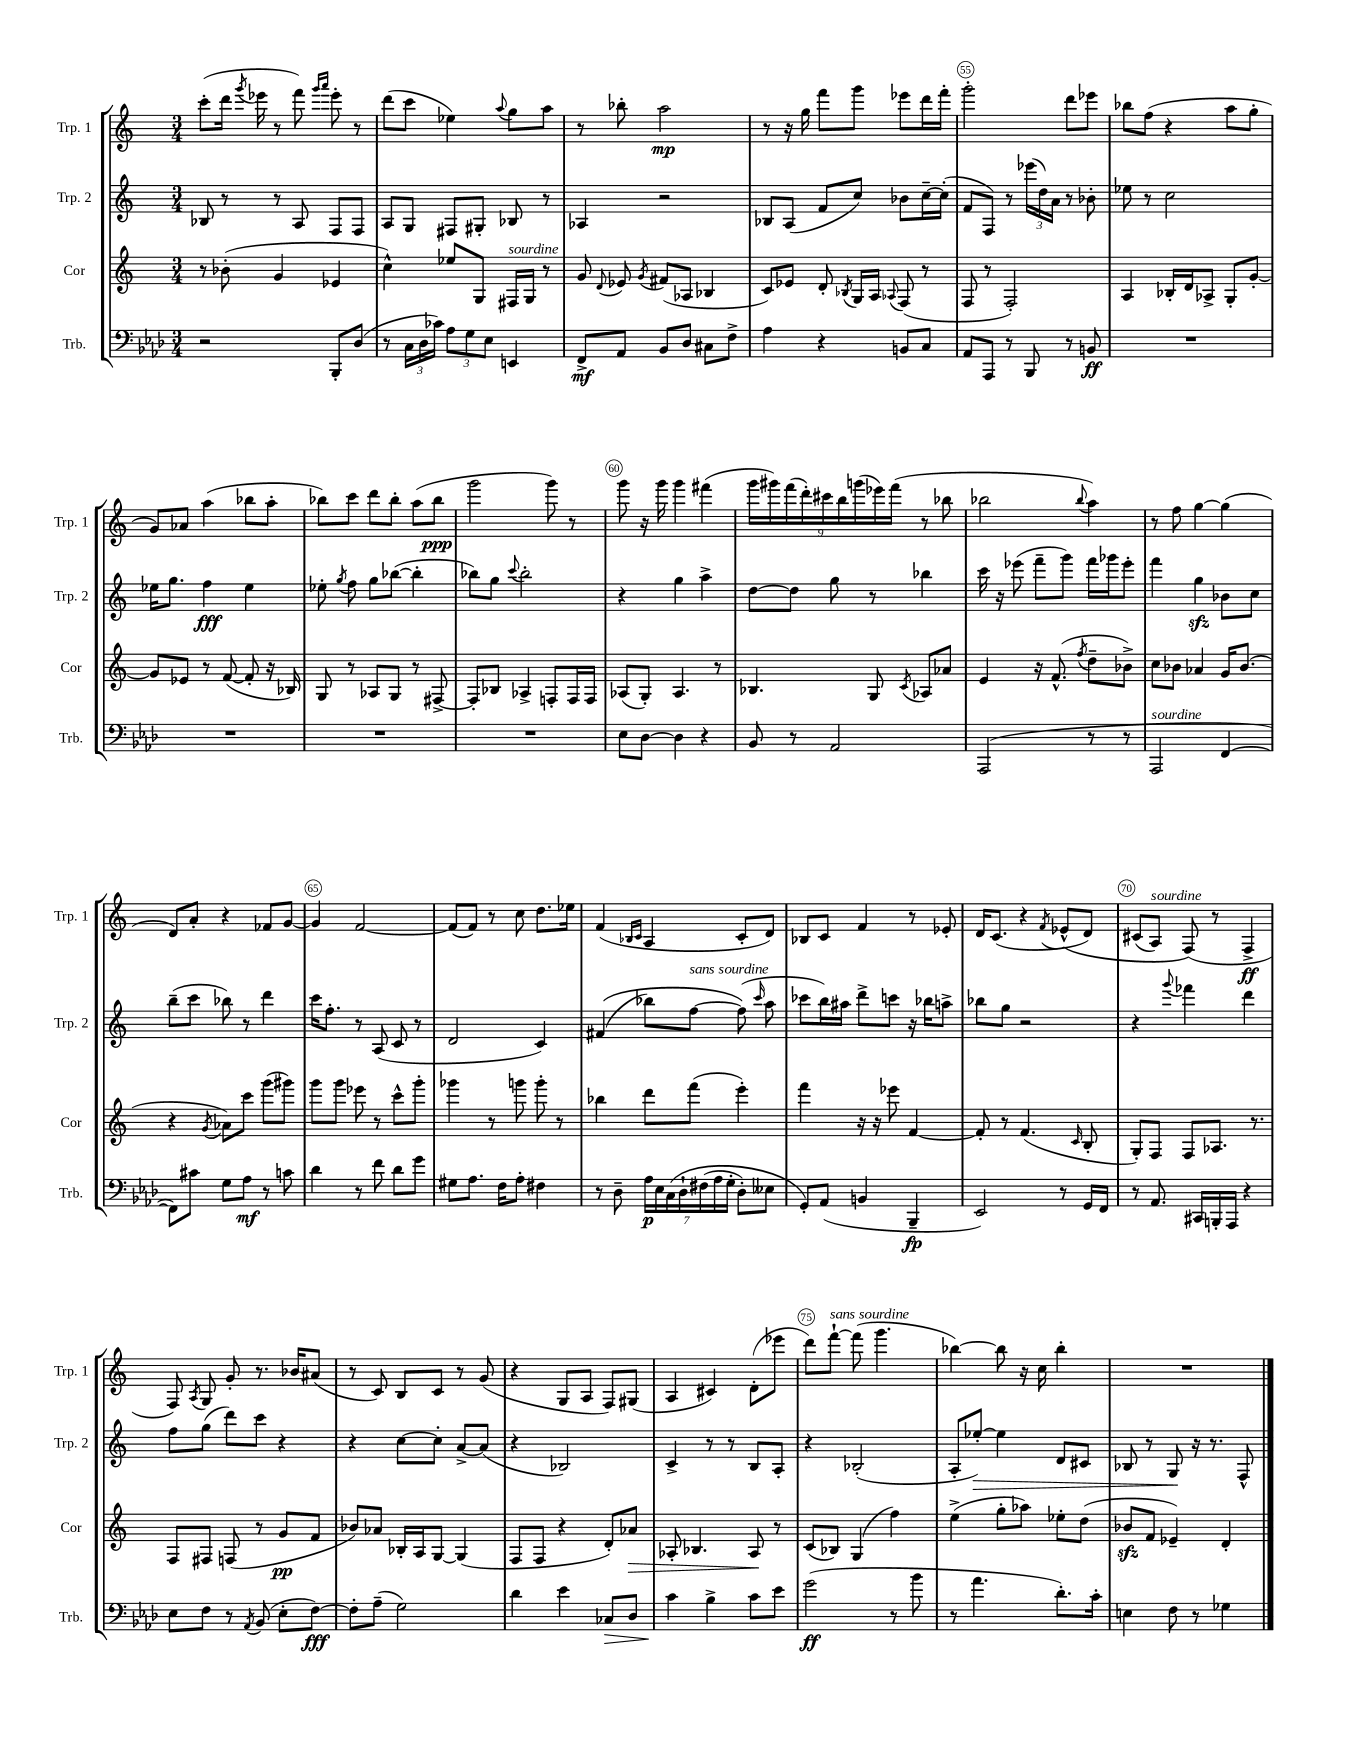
<<
\new StaffGroup <<
\new Staff = "s0" \with { instrumentName = "Trp. 1" shortInstrumentName = "Trp. 1" } {
    \clef treble \key c \major \numericTimeSignature \time 3/4
    \autoBeamOff c'''8[-.( d'''16] \acciaccatura { g'''8 } ees'''16 r8 f'''8) \grace { g'''16[ a'''16] } ees'''8-. r8 |
    d'''8[( c'''8] ees''4) \appoggiatura { a''8 } g''8[ a''8] |
    r8 bes''8-. a''2\mp |
    r8 r16 g''16 f'''8[ g'''8] ees'''8[ d'''16 f'''16]-. |
    g'''2-. d'''8[ ees'''8] |
    bes''8[ f''8]( r4 a''8[ g''8]-. |
    g'8[) aes'8] a''4( bes''8[ a''8]-. |
    bes''8[) c'''8] d'''8[ bes''8]-. a''8[( bes''8]\ppp |
    g'''2 g'''8) r8 |
    g'''8 r16 g'''16 g'''4 fis'''4( |
    \tuplet 9/8 { g'''16[ gis'''16) f'''16( d'''16-.) cis'''16 b''16 g'''16( ees'''16) f'''16]( } r8 bes''8 |
    bes''2 \appoggiatura { bes''8 } a''4) |
    r8 f''8 g''4~ g''4( |
    d'8[) a'8]-. r4 fes'8[ g'8]~ |
    g'4 f'2~ |
    f'8[( f'8]) r8 c''8 d''8.[ ees''16] |
    f'4( \grace { bes16[ c'16] } a4 c'8[-. d'8]) |
    bes8[ c'8] f'4 r8 ees'8-. |
    d'16[ c'8.]( r4 \acciaccatura { f'8 } ees'8[-^\( d'8]) |
    cis'8[( a8]^\markup { \italic "sourdine" }) f8(\) r8 f4->\ff |
    f8) \acciaccatura { a8 } g8 g'8-. r8. bes'16[ ais'8]( |
    r8 c'8) b8[ c'8] r8 g'8( |
    r4 g8[ a8] f8[) gis8]( |
    a4 cis'4) d'8[-.( ees'''8] |
    d'''8[) f'''8]~-!^\markup { \italic "sans sourdine" } f'''8( g'''4. |
    bes''4~) bes''8 r16 c''16 bes''4-. |
    R2. \bar "|." |
}
\new Staff = "s1" \with { instrumentName = "Trp. 2" shortInstrumentName = "Trp. 2" } {
    \clef treble \key c \major \numericTimeSignature \time 3/4
    \autoBeamOff bes8 r8 r8 a8 f8[ f8] |
    a8[ g8] fis8[ gis8]-. bes8 r8 |
    aes4 r2 |
    bes8[ a8]( f'8[ c''8]) bes'8[ c''16~-- c''16]-.( |
    f'8[ f8]) r8 \tuplet 3/2 { ees'''16[( d''16) a'16] } r8 bes'8-. |
    ees''8 r8 c''2 |
    ees''16[ g''8.] f''4\fff ees''4 |
    ees''8-. \acciaccatura { g''8 } f''8 g''8[ bes''8]~( bes''4-. |
    bes''8[) g''8] \appoggiatura { c'''8 } bes''2-. |
    r4 g''4 a''4-> |
    d''8[~ d''8] g''8 r8 bes''4 |
    c'''16 r16 ees'''8( f'''8[-- g'''8]) f'''16[ ges'''16 ees'''8]-. |
    f'''4 g''4\sfz bes'8[ c''8] |
    b''8[--( c'''8] bes''8) r8 d'''4 |
    c'''16[ f''8.]-. r8 a8( c'8 r8 |
    d'2 c'4) |
    fis'4(\( bes''8[) f''8]~^\markup { \italic "sans sourdine" } f''8(\) \grace { c'''16 } a''8 |
    ces'''8[ b''16) ais''16] d'''8[-> c'''8] r16 bes''16[ a''8]-> |
    bes''8[ g''8] r2 |
    r4 \appoggiatura { g'''8 } fes'''4 d'''4 |
    f''8[ g''8]( d'''8[) c'''8] r4 |
    r4 c''8[~ c''8]-. a'8[~-> a'8]( |
    r4 bes2) |
    c'4-> r8 r8 b8[ a8]-. |
    r4 bes2-.( |
    a8[-. ees''8]~-.\>) ees''4 d'8[ cis'8] |
    bes8 r8 g8\! r16 r8. f8-^ \bar "|." |
}
\new Staff = "s2" \with { instrumentName = "Cor" shortInstrumentName = "Cor" } {
    \clef treble \key c \major \numericTimeSignature \time 3/4
    \autoBeamOff r8 bes'8-.( g'4 ees'4 |
    c''4-^) ees''8[ g8] fis16[^\markup { \italic "sourdine" } g16] r8 |
    g'8 \appoggiatura { d'8 } ees'8 \acciaccatura { g'8 } fis'8[( aes8] bes4 |
    c'8[) ees'8] d'8-. \acciaccatura { bes8 } g16[ a16] \appoggiatura { aes8 } f8( r8 |
    f8 r8 f2-.) |
    a4 bes16[-. d'16 aes8]-> g8[-. g'8]~-. |
    g'8[ ees'8] r8 f'8~( f'8-. r16 bes16) |
    g8 r8 aes8[ g8] r8 fis8~-> |
    fis8[-. bes8] aes4-> f8[-. f16 f16] |
    aes8[( g8]-.) aes4. r8 |
    bes4. g8 \acciaccatura { c'8 } aes8[ aes'8] |
    e'4 r16 f'8.-^( \acciaccatura { f''8 } d''8[-- bes'8]->) |
    c''8[ bes'8] aes'4 g'16[ bes'8.]( |
    r4 \acciaccatura { g'8 } aes'8[) c'''8] g'''8[( gis'''8]) |
    g'''8[ g'''8] ees'''8 r8 c'''8[-^ g'''8]-. |
    ges'''4 r8 g'''8 g'''8-. r8 |
    bes''4 d'''8[ f'''8]( e'''4-.) |
    f'''4 r16 r16 ees'''8 f'4~ |
    f'8-. r8 f'4.( \grace { c'16 } b8-. |
    g8[-.) f8] f8[ aes8.] r8. |
    f8[ fis8] f8( r8 g'8[\pp f'8] |
    bes'8[) aes'8] bes16[-. a16 g8]~ g4( |
    f8[ f8] r4 d'8[-.) aes'8]\> |
    aes8-. bes4. aes8\! r8 |
    c'8[( bes8]) g4( f''4) |
    e''4->( g''8[-. aes''8]) ees''8[-. d''8]( |
    bes'8[\sfz f'8] ees'4--) d'4-. \bar "|." |
}
\new Staff = "s3" \with { instrumentName = "Trb." shortInstrumentName = "Trb." } {
    \clef bass \key aes \major \numericTimeSignature \time 3/4
    \autoBeamOff r2 bes,,8[-. des8]( |
    r8 \tuplet 3/2 { c16[ des16 ces'16]) } \tuplet 3/2 { aes8[ g8 ees8] } e,4 |
    f,8[->\mf aes,8] bes,8[ des8] cis8[ f8]-> |
    aes4 r4 b,8[ c8] |
    aes,8[ aes,,8] r8 bes,,8 r8 b,8\ff |
    R2. |
    R2. |
    R2. |
    R2. |
    ees8[ des8]~ des4 r4 |
    bes,8 r8 aes,2 |
    aes,,2( r8 r8 |
    aes,,2^\markup { \italic "sourdine" } f,4~ |
    f,8[) cis'8] g8[ aes8]\mf r8 c'8 |
    des'4 r8 f'8 des'8[ g'8] |
    gis8[ aes8.] f16[ aes8]-. fis4 |
    r8 des8-- \tuplet 7/4 { aes16[\p ees16 c16\( des16-! fis16( aes16 g16]-. } des8[-.) eeses8] |
    g,8[-.\) aes,8]( b,4 bes,,4--\fp |
    ees,2) r8 g,16[ f,16] |
    r8 aes,8. cis,16[ b,,16-. aes,,16] r4 |
    ees8[ f8] r8 \acciaccatura { aes,8 } bes,8( ees8[-. f8]~\fff) |
    f8[-. aes8]--( g2) |
    des'4 ees'4 ces8[\> des8] |
    c'4\! bes4-> c'8[ ees'8] |
    g'2\ff( r8 bes'8 |
    r8 aes'4. des'8.[-.) c'16]-. |
    e4 f8 r8 ges4 \bar "|." |
}
>>
>>
\layout { \context { \Score currentBarNumber = #51 \override BarNumber.break-visibility = ##(#f #t #t) barNumberVisibility = #(every-nth-bar-number-visible 5) \override BarNumber.stencil = #(make-stencil-circler 0.1 0.3 ly:text-interface::print) } }
